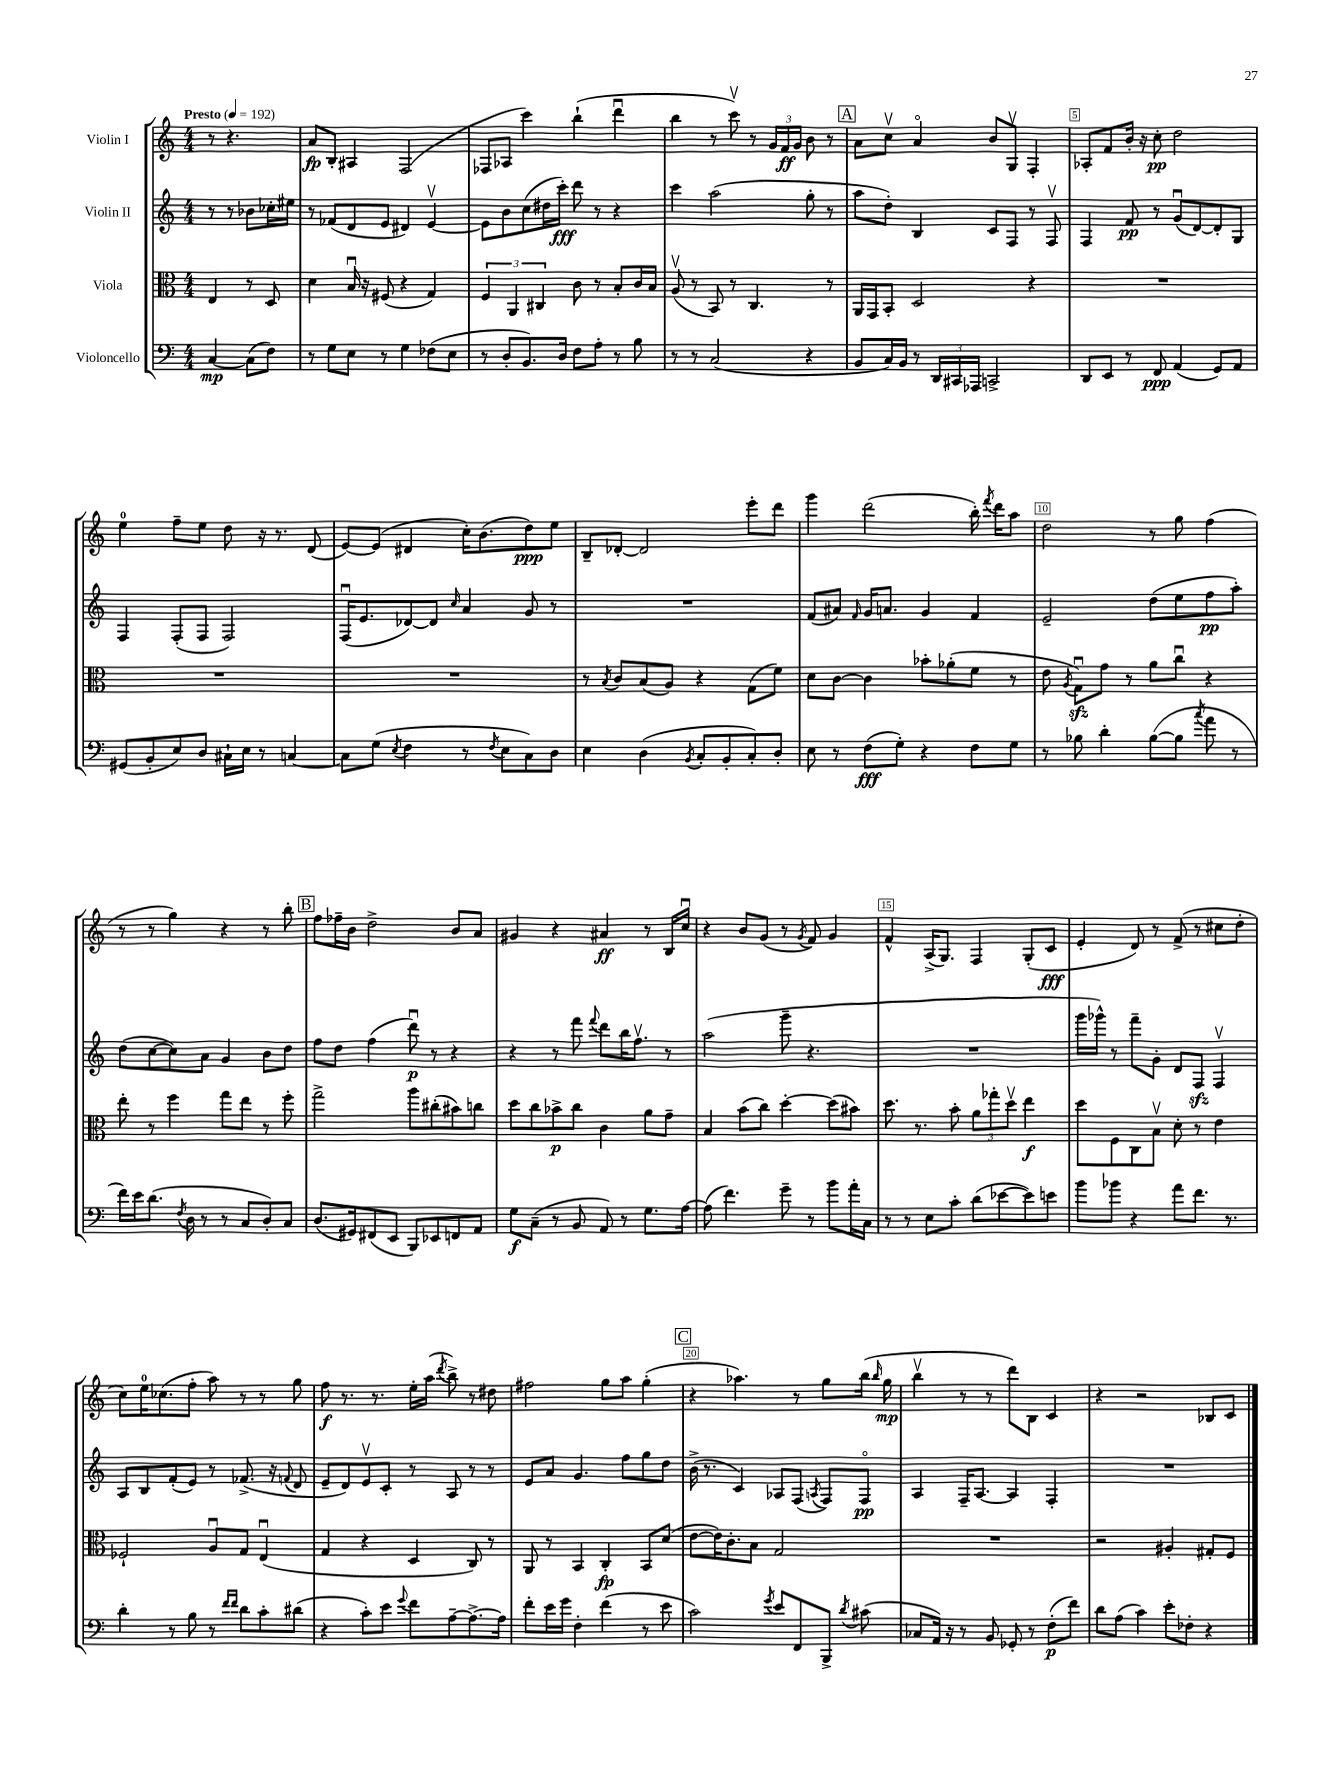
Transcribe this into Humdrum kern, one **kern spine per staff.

**kern	**kern	**kern	**kern
*staff4	*staff3	*staff2	*staff1
*clefF4	*clefC3	*clefG2	*clefG2
*k[]	*k[]	*k[]	*k[]
*M4/4	*M4/4	*M4/4	*M4/4
*MM192	*MM192	*MM192	*MM192
[4C/	4E/	8r	8r
.	.	8r	4.r
(8C\]L	8r	8b-\L	.
8F\J)	8D/	16cc-'\L	.
.	.	16ee#\JJ	.
=	=	=	=
8r	4d\	8r	8a/L
8G\L	.	(8f-/L	8B'/J
8E\J	16Bu/	8d/	4A#/
.	16r	.	.
8r	(8F#/	8e/J	.
4G\	4r	4d#/)	(2F/
(8F-\L	4G/)	[4ev/	.
8E\J	.	.	.
=	=	=	=
8r	6F/	8e\]L	8F-/L
8D'/L	.	8b\	8A-/J
.	6AA/	.	.
8.BB/)	.	(8cc\	4ccc\)
.	6C#/	.	.
.	.	16dd#\L	.
16D/Jk	.	16ccc'\JJ)	.
8F\L	8c\	8ddd\	(4bb`\
8A'\J	8r	8r	.
8r	8B'/L	4r	4dddu\
8B\	16c/L	.	.
.	16B/JJ	.	.
=	=	=	=
8r	(8Av/	4ccc\	4bb\
8r	8r	.	.
(2C/	8BB/)	(2aa\	8r
.	8r	.	8cccv\)
.	4.C/	.	8r
.	.	.	24g/LL
.	.	.	24f/
.	.	.	24g/JJ
4r	.	8gg'\	8b\
.	8r	8r	8r
=	=	=	=
8BB/L	16AA/LL	8aa\L	8a\L
.	16GG/J	.	.
16C/L)	8BB'/J	8dd'\J)	8ccv\J
16BB/JJ	.	.	.
8r	2D/	4B/	4ao/
24DD/LL	.	.	.
24CC#/	.	.	.
24AAA-/JJ	.	.	.
2CC^/	.	8c/L	8b/L
.	.	8F/J	8Gv/J
.	4r	8r	4F'/
.	.	8Fv/	.
=	=	=	=
8DD/L	1r	4F/	8A-'/L
8EE/J	.	.	8f/
8r	.	8f/	16b'/Jk
.	.	.	16r
8FF/	.	8r	8cc'\
(4AA/	.	(8gu/L	2dd\
.	.	[8d/)	.
8GG/L)	.	8d'/]	.
8AA/J	.	8G/J	.
=	=	=	=
(8GG#/L	1r	4F/	4ee\
8BB'/	.	.	.
8E/)	.	(8F'/L	8ff~\L
8D/J	.	8F/J	8ee\J
16C#`\LL	.	2F/)	8dd\
16E\JJ	.	.	.
8r	.	.	16r
.	.	.	8.r
[4C/	.	.	.
.	.	.	(8d/
=	=	=	=
8C\]L	1r	(16Fu/LK	[8e/L)
.	.	8.e/	.
(8G\J	.	.	(8e/]J
8qE/	.	.	.
4F\	.	[8d-/)	4d#/
.	.	8d-/]J	.
.	.	16qqcc/	.
8r	.	4a/	16cc'\LK)
.	.	.	(8.b\
8qF/	.	.	.
8E\L	.	.	.
8C\)	.	8g/	8dd\)
8D\J	.	8r	8ee\J
=	=	=	=
4E\	8r	1r	8B~/L
.	8qB/	.	.
.	8c/L	.	[8d-'/J
(4D\	(8B/	.	2d-/]
.	8A/J)	.	.
8qBB/	.	.	.
8C'/L	4r	.	.
8BB'/	.	.	.
8C'/)	(8G\L	.	8eee'\L
8D'/J	8f\J)	.	8ddd\J
=	=	=	=
8E\	8d\L	(8f/L	4ggg\
8r	[8c\J	8a#/J)	.
.	.	16qqf/	.
(8F\L	4c\]	16g/LK	(2ddd\
.	.	8.a/J	.
8G'\J)	.	.	.
4r	8b-'\L	4g/	.
.	(8a-'\	.	.
8F\L	8f\J	4f/	16bb'\)
.	.	.	8qfff/
.	.	.	16ddd\LK
8G\J	8r	.	8aa\J
=	=	=	=
8r	8e\	2e~/	2dd\
.	8qA/	.	.
8B-\	8Gu\L)	.	.
4d'\	8g\J	.	.
.	8r	.	.
([8B-\L	8a\L	(8dd\L	8r
8B-\]J	8ccu\J	8ee\	8gg\
8qcc/	.	.	.
8a\	4r	8ff\	(4ff\
8r	.	8aa'\J)	.
=	=	=	=
16f\LL)	8ee'\	(8dd\L	8r
16e\J	.	.	.
(8.d\J	8r	[8cc\	8r
.	4ff\	8cc\])	4gg\)
8qF/	.	.	.
16D\	.	.	.
8r	.	8a\J	.
8r	8gg\L	4g/	4r
8C/L	8ee\J	.	.
8D'/)	8r	8b\L	8r
8C/J	8ff'\	8dd\J	8bb'\
=	=	=	=
(8.D/L	2gg^\	8ff\L	8ff\L
.	.	8dd\J	16ff-~\L
16GG#/k)	.	.	16b\JJ
(8FF#/	.	(4ff\	2dd^\
8EE/J	.	.	.
8BBB/L)	8aa\L	8dddu\)	.
8EE-/	(8cc#'\	8r	.
8FF/	8b#\)	4r	8b/L
8AA/J	8cc\J	.	8a/J
=	=	=	=
8G\L	8dd\L	4r	4g#/
(8C~\J	8cc\	.	.
8r	8b-^\	8r	4r
8BB/	8cc\J	8fff\	.
.	.	8qqfff/	.
8AA/)	4c\	8ddd\L	4a#/
8r	.	16bb\K	.
.	.	8.ffv\J	.
8.G\L	8a\L	.	8r
.	8g~\J	8r	16B/LL
[16A\Jk	.	.	16ccu/JJ
=	=	=	=
(8A\]	4B/	(2aa\	4r
4.f\)	.	.	.
.	(8b\L	.	8b/L
.	8cc\J)	.	(8g/J
8g~\	[4dd'\	8ggg~\	8r
.	.	.	8qg/
8r	.	4.r	8f/)
8b\L	(8dd\]L	.	4g/
16a'\L	8b#\J)	.	.
16C\JJ	.	.	.
=	=	=	=
8r	8.dd\	1r	4f^^/
8r	.	.	.
.	8.r	.	.
8E\L	.	.	(16A^/LK
.	.	.	8.G/J)
8c'\J	8b'\	.	.
(8d\L	12a\L	.	4F/
.	12gg-'\	.	.
[8e-\	.	.	.
.	12ddv\J	.	.
8e-\])	4ee\	.	(8G'/L
8e\J	.	.	8c/J
=	=	=	=
8b\L	8dd\L	16ggg\LL	4e'/
.	.	16ggg-^^\JJ)	.
8b-\J	8F\	8r	.
4r	8C\	8fff~\L	8d/)
.	8Bv\J	8g'\J	8r
8a\L	8d'\	8d/L	(8f^/
8.f\J	8r	8F/J	8r
.	4e\	4Fv/	8cc#\L
8.r	.	.	.
.	.	.	8dd'\J
=	=	=	=
4d'\	2F-`/	8A/L	8cc\L)
.	.	8B/	16ee\K
.	.	.	(8.cc-\
8r	.	(8f'/	.
8B\	.	8e/J)	8ff'\J
8r	8Au/L	8r	8aa\)
16qqf/LL	.	.	.
16qqf/JJ	.	.	.
8d\L	8G/J	(8.f-^/	8r
8c'\	(4Eu/	.	8r
.	.	16r	.
.	.	8qqf/	.
(8d#\J	.	8d/	8gg\
=	=	=	=
4r	4G/	8e~/L	8ff\
.	.	8d/)	8.r
8c'\L)	4r	8ev/	.
.	.	.	8.r
8e\J	.	8c'/J	.
8qqg/	.	.	.
8f\L	4D/	8r	16ee'\LL
.	.	.	(16aa\JJ
.	.	.	8qddd/
[8A~\	.	8A/	8bb^\)
8.A^\_	8C/)	8r	8r
.	8r	8r	8dd#\
16A\]Jk	.	.	.
=	=	=	=
8f'\L	8AA/	8e/L	2ff#\
16e\L	8r	8a/J	.
16g\JJ	.	.	.
4F'\	4BB/	4.g/	.
(4f\	4C'/	.	8gg\L
.	.	8ff\L	8aa\J
8r	8BB/L	8gg\	(4gg'\
8e\	(8d/J	8dd\J	.
=	=	=	=
2c\)	[8e\L	(16b^\	4r
.	.	8.r	.
.	16e\]K)	.	.
.	8.c'\	.	.
.	.	4c/)	4.aa-\)
.	8B\J	.	.
8qg/	.	.	.
8e/L	2G/	8A-/L	.
8FF/	.	(8F/J	8r
.	.	8qA/	.
8BBB^/J	.	8F/L)	8gg\L
8qd/	.	.	.
(8c#\	.	8Fo/J	(16bb\Jk
.	.	.	16qqbb/
.	.	.	16gg\
=	=	=	=
8C-/L	1r	4A/	4bbv\
16AA/Jk)	.	.	.
16r	.	.	.
8r	.	16F~/LK	8r
.	.	[8.A/J	.
8BB/	.	.	8r
8GG-'/	.	4A/]	8ddd\L)
8r	.	.	8B\J
(8F'\L	.	4F'/	4c/
8f\J)	.	.	.
=	=	=	=
8d\L	2r	1r	4r
(8A\J	.	.	.
4c\)	.	.	2r
8e'\L	4A#'/	.	.
8F-'\J	.	.	.
4r	8G#'/L	.	8B-/L
.	8F/J	.	8c/J
==	==	==	==
*-	*-	*-	*-
